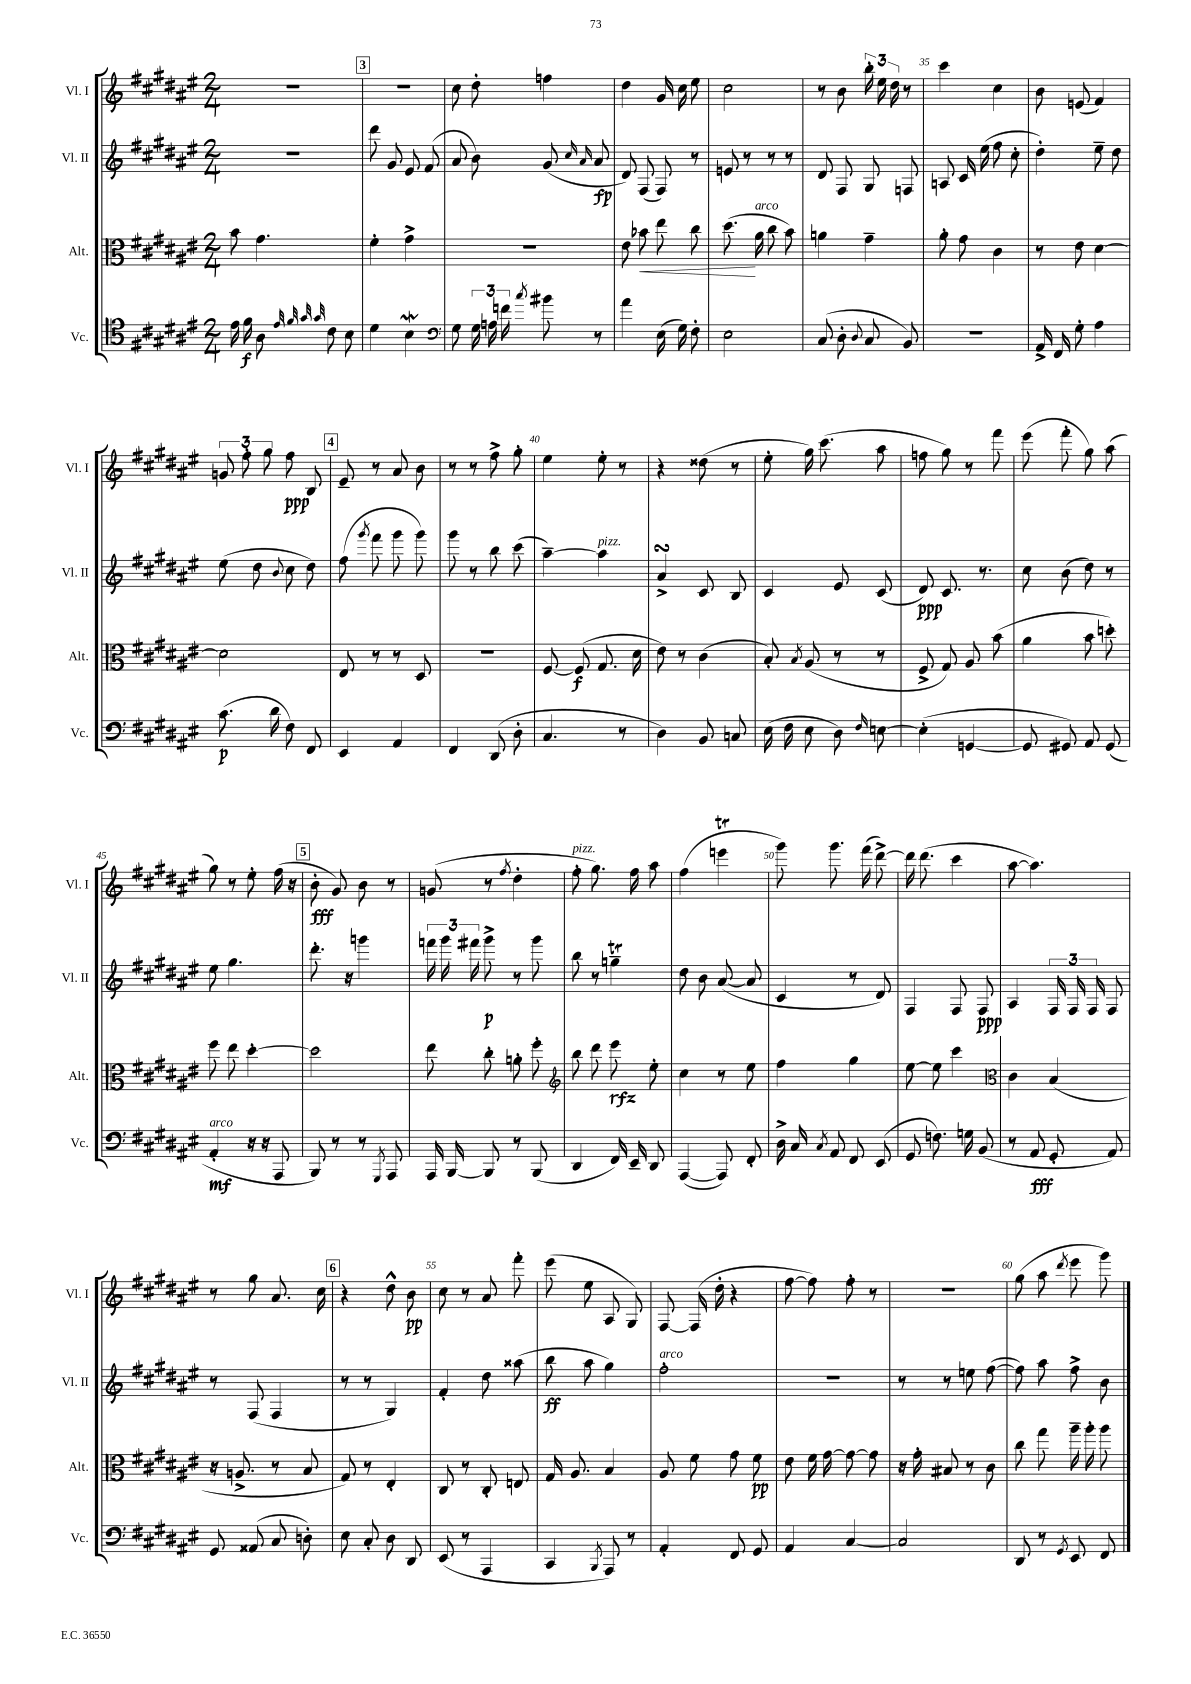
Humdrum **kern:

**kern	**kern	**kern	**kern
*staff4	*staff3	*staff2	*staff1
*clefC4	*clefC3	*clefG2	*clefG2
*k[f#c#g#d#a#e#]	*k[f#c#g#d#a#e#]	*k[f#c#g#d#a#e#]	*k[f#c#g#d#a#e#]
*M2/4	*M2/4	*M2/4	*M2/4
16e#	8b	2r	2r
16f#	.	.	.
8A#	4.g#	.	.
32qqe#	.	.	.
32qqf#	.	.	.
32qqg#	.	.	.
32qqg#	.	.	.
8c#	.	.	.
8B	.	.	.
=	=	=	=
4d#	4f#'	8ddd#	2r
.	.	8g#	.
4B	4g#^	8e#	.
.	.	(8f#	.
=	=	=	=
*clefF4	*	*	*
8G#	2r	8a#	8cc#
24G#	.	8b)	8dd#'
24A	.	.	.
24f	.	.	.
8qcc#	.	.	.
8b#	.	(8g#	4ff
.	.	16qqcc#	.
.	.	16qqa#	.
8r	.	8a#	.
=	=	=	=
4a#	8e#	8d#)	4dd#
.	8b-	(8F#	.
(16E#	8ee#	8F#)	16g#
16G#)	.	.	16cc#
8F#'	8cc#	8r	8ee#
=	=	=	=
2E#	(8.dd#	8e	2cc#
.	.	8r	.
.	16a#	.	.
.	8cc#	8r	.
.	8b)	8r	.
=	=	=	=
(8C#	4a	8d#	8r
8D#'	.	8F#	8b
8qqD#	.	.	.
8C#	4g#~	8G#	24bb'
.	.	.	24ee#
.	.	.	24dd#
8BB)	.	8F	8r
=	=	=	=
2r	8a#'	8A	4ccc#
.	8g#	16c#	.
.	.	(16ee#	.
.	4c#	8ff#	4cc#
.	.	8cc#'	.
=	=	=	=
16AA#^	8r	4dd#')	8b
16FF#	.	.	.
8G#'	8e#	.	(8e
4A#	[4d#	8ee#~	4f#)
.	.	8dd#	.
=	=	=	=
(8.c#	2d#]	(8ee#	12g
.	.	.	12ff#'
.	.	8dd#	.
.	.	.	12gg#
16d#	.	.	.
.	.	8qqb	.
8F#)	.	8cc#	8ff#
8FF#	.	8dd#)	8B
=	=	=	=
4EE#	8E#	(8ff#	8e#~
.	.	8qggg#	.
.	8r	8fff#	8r
4AA#	8r	8ggg#	8a#
.	8D#	8ggg#)	8b
=	=	=	=
4FF#	2r	8ggg#	8r
.	.	8r	8r
(8DD#	.	8bb	8ff#^
8D#'	.	(8ccc#	8gg#'
=	=	=	=
4.C#	[8F#	[4aa#~)	4ee#
.	(8F#]	.	.
.	8.G#	4aa#]	8ee#'
8r	.	.	8r
.	16d#	.	.
=	=	=	=
4D#)	8e#)	4a#^	4r
.	8r	.	.
8BB	(4c#	8c#	(8dd##
8C	.	8B	8r
=	=	=	=
(16E#	8B')	4c#	8ee#'
16F#	.	.	.
.	8qB	.	.
8E#	(8A#	.	16gg#)
.	.	.	(8.ccc#
8D#)	8r	8e#	.
16qqF#	.	.	.
[8E	8r	(8c#	8aa#
=	=	=	=
(4E']	8F#^	8d#)	8ff
.	8G#)	8.c#	8gg#)
[4GG	8A#	.	8r
.	.	8.r	.
.	(8b	.	8fff#
=	=	=	=
8GG]	4a#	8cc#	(8eee#
8GG#)	.	(8b	8fff#'
8AA#	8b	8dd#)	8gg#)
(8GG#	8dd')	8r	(8aa#
=	=	=	=
4AA#'	8ff#	8ee#	8gg#)
.	8ee#	4.gg#	8r
16r	[4dd#'	.	8ee#'
16r	.	.	.
8AAA#	.	.	(16ff#
.	.	.	16r
=	=	=	=
8BBB)	2dd#]	8.ddd#'	8b'
8r	.	.	8g#)
.	.	16r	.
8r	.	4ggg	8b
8qGGG#	.	.	.
8AAA#	.	.	8r
=	=	=	=
16AAA#	8ee#	24fff	(8g
.	.	24ggg#	.
[16BBB	.	.	.
.	.	24fff#	.
8BBB]	8cc#'	8ggg#^	8r
.	.	.	8qff#
8r	8a'	8r	4dd#'
(8BBB	8ff#'	8ggg#	.
=	=	=	=
*	*clefG2	*	*
4DD#	8bb	8bb	8ff#'
.	8ddd#	8r	8.gg#)
16FF#)	8eee#	4gg~	.
16EE#~	.	.	16ff#
8DD#	8ee#'	.	8aa#
=	=	=	=
([4AAA#	4cc#	8dd#	(4ff#
.	.	8b	.
8AAA#])	8r	([8a#	4eee
8FF#'	8ee#	8a#]	.
=	=	=	=
16D#^	4ff#	4c#	8ggg#)
16C#	.	.	.
8qC#	.	.	.
8AA#	.	.	8.ggg#
8FF#	4gg#	8r	.
.	.	.	(16fff#
(8EE#	.	8d#)	[8ddd#^)
=	=	=	=
8GG#	[8ee#	4F#	16ddd#]
.	.	.	(8.ddd#
8.F)	8ee#]	.	.
.	4ccc#	8F#	4ccc#
16G	.	.	.
(8BB	.	8F#	.
=	=	=	=
*	*clefC3	*	*
8r	4c#	4A#	[8aa#
8AA#	.	.	4.aa#])
8GG#'	(4B	24F#	.
.	.	24F#	.
.	.	24F#	.
8AA#)	.	8F#	.
=	=	=	=
8GG#	16r	8r	8r
.	8.A^	.	.
(8AA##	.	(8F#	8gg#
8C#	8r	4F#	8.a#
8D')	8B	.	.
.	.	.	16cc#
=	=	=	=
8E#	8G#)	8r	4r
8C#'	8r	8r	.
8D#	4E#'	4G#)	8dd#^^
8DD#	.	.	8b
=	=	=	=
(8EE#	8C#	4f#'	8cc#
8r	8r	.	8r
4AAA#	8C#'	8dd#	8a#
.	8E	(8aa##	8fff#'
=	=	=	=
4CC#	16G#	8bb	(8eee#
.	8.A#	.	.
.	.	8aa#	8ee#
8qBBB	.	.	.
8AAA#)	4B	4gg#)	8A#
8r	.	.	8G#)
=	=	=	=
4AA#'	8A#	2ff#'	[8F#
.	8f#	.	(16F#]
.	.	.	16dd#'
8FF#	8g#	.	4r
8GG#	8f#	.	.
=	=	=	=
4AA#	8e#	2r	[8ff#
.	16f#	.	8ff#])
.	[16g#	.	.
[4C#	8g#_	.	8ff#'
.	8g#]	.	8r
=	=	=	=
2C#]	16r	8r	2r
.	16g#'	.	.
.	8B#	8r	.
.	8r	8ee	.
.	8c#	([8ff#	.
=	=	=	=
8DD#	8cc#	8ff#])	(8gg#
8r	8gg#	8aa#	8aa#
8qGG#	.	.	8qddd#
8EE#	16aa#~	8ff#^	8eee#
.	16aa#'	.	.
8FF#	8aa#	8b	8ggg#)
==	==	==	==
*-	*-	*-	*-
